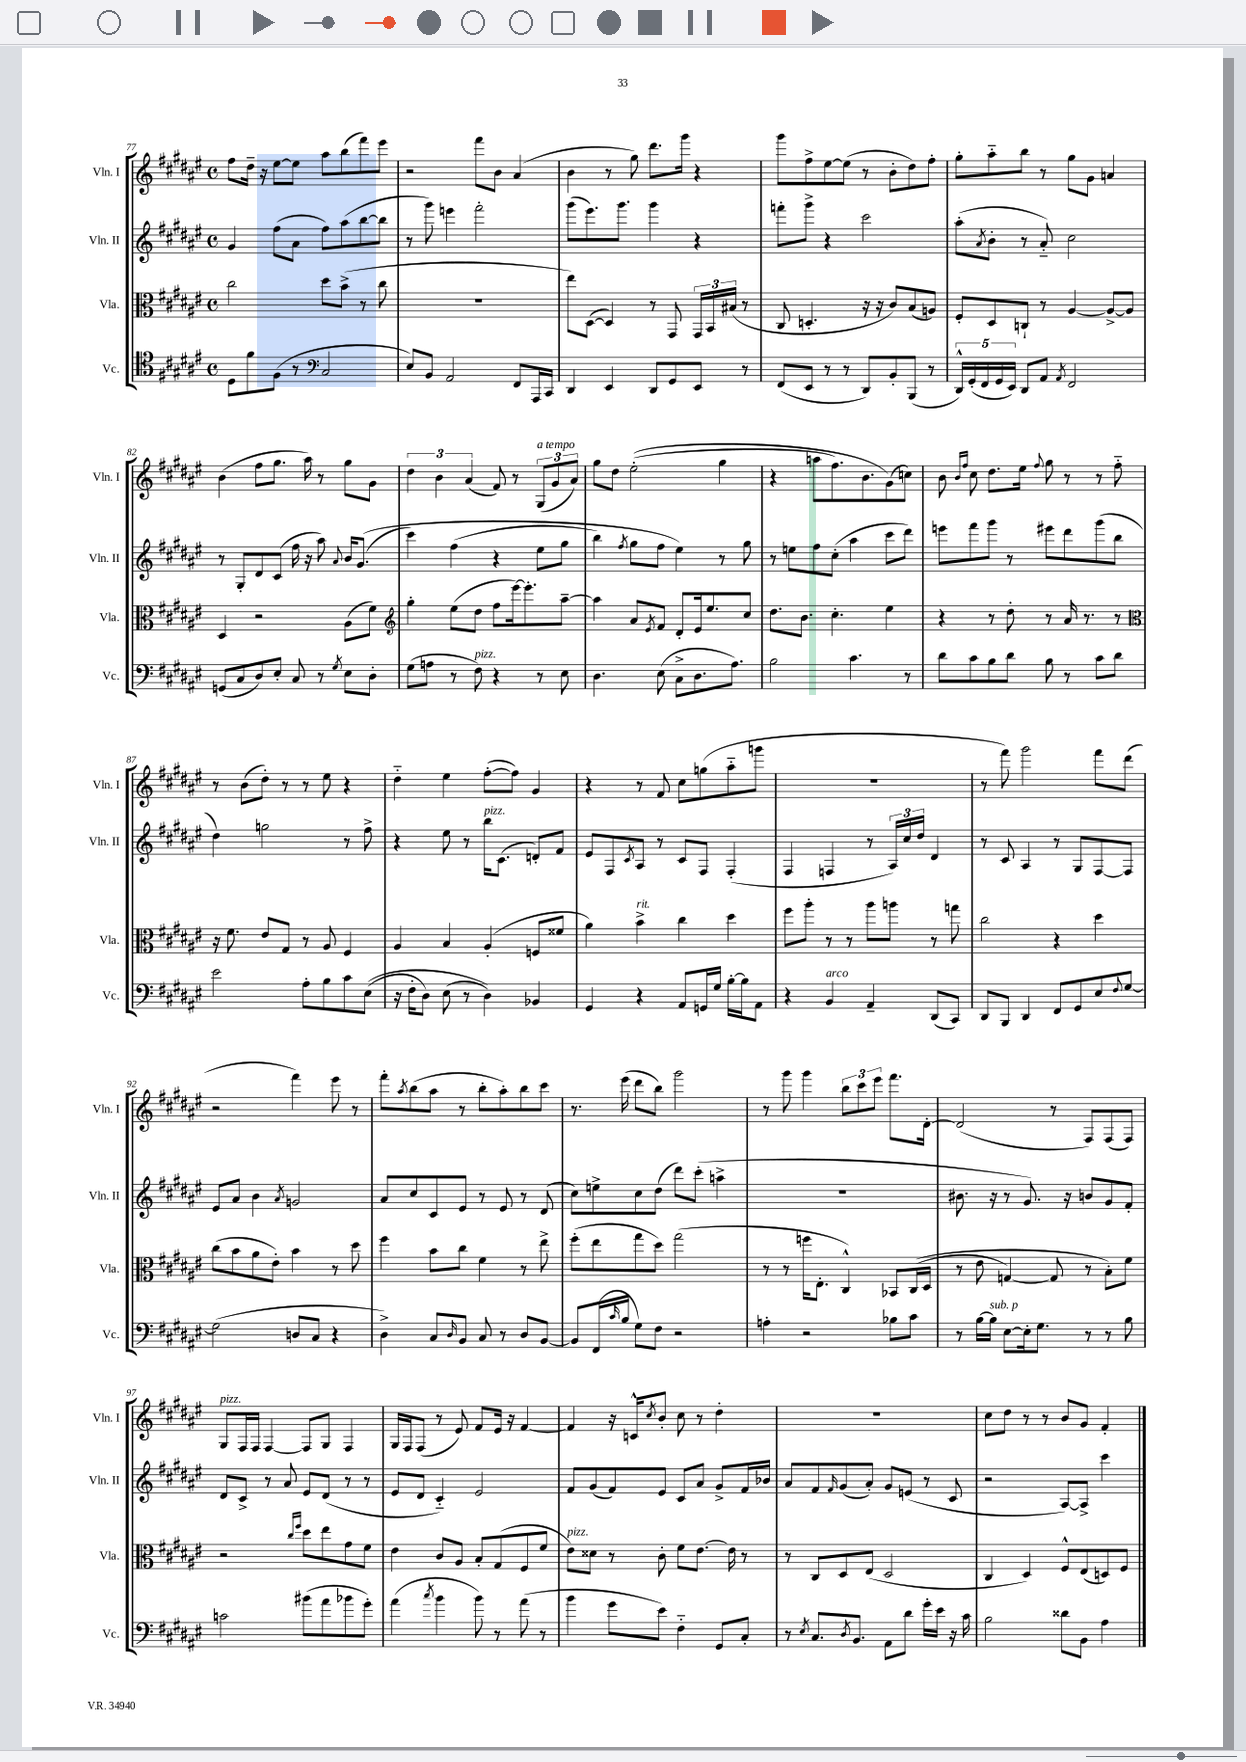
<<
\new StaffGroup <<
\new Staff = "s0" \with { instrumentName = "Vln. I" shortInstrumentName = "Vln. I" } {
    \clef treble \key fis \major \defaultTimeSignature \time 4/4
    fis''8 dis''16-- r16 eis''8~ eis''8 ais''8 b''8( fis'''8) eis'''8 |
    r2 fis'''8 b'8 ais'4( |
    b'4 r8 gis''8) dis'''8. gis'''16 r4 |
    gis'''8 fis''8-> eis''8~ eis''8( r8 b'8-. dis''8) fis''8-. |
    gis''8-. ais''8-_ b''8 r8 gis''8 gis'8 a'4 |
    b'4( fis''8 gis''8. ais''16) r8 gis''8 gis'8 |
    \tuplet 3/2 { dis''4 b'4 ais'4( } fis'8) r8 \tuplet 3/2 { gis8^\markup { \italic "a tempo" }( gis'8 ais'8) } |
    gis''8 dis''8 eis''2-.(\( gis''4 |
    r4 a''8 fis''8.) b'8. gis'8(\) c''8) |
    b'8 \grace { b'16 fis''16 } cis''8 dis''8. eis''16 \appoggiatura { fis''8 } gis''8 r8 r8 fis''8-_ |
    r8 b'8( dis''8-.) r8 r8 eis''8 r4 |
    dis''4-_ eis''4 fis''8~-.( fis''8) gis'4 |
    r4 r8 fis'8 cis''8 g''8( ais''8-_ g'''8 |
    R1 |
    r8 fis'''8) gis'''2 fis'''8 dis'''8( |
    r2 fis'''4) eis'''8 r8 |
    fis'''8-. \acciaccatura { ais''8 } b''8( ais''8 r8 b''8-. ais''8-.) b''8 cis'''8 |
    r8. eis'''16( dis'''8 b''8) gis'''2 |
    r8 gis'''8 gis'''4 \tuplet 3/2 { b''8 cis'''8 eis'''8 } fis'''8. dis'16~-. |
    dis'2( r8 fis8) fis8( fis8) |
    gis8^\markup { \italic "pizz." } fis16 fis16 fis4~ fis8 gis8 fis4 |
    gis16 fis16 fis8( r8 eis'8) fis'8 eis'16 r16 fis'4~ |
    fis'4 r16 c'16-^ \acciaccatura { cis''8 } b'8-. cis''8 r8 dis''4-. |
    R1 |
    cis''8 dis''8 r8 r8 b'8 gis'8 fis'4-. \bar "|." |
}
\new Staff = "s1" \with { instrumentName = "Vln. II" shortInstrumentName = "Vln. II" } {
    \clef treble \key fis \major \defaultTimeSignature \time 4/4
    gis'4 fis''8( ais'8 fis''8) ais''8( b''8~ b''8 |
    r8 gis'''8) e'''4 fis'''2-. |
    gis'''8( eis'''8.) gis'''8. gis'''4 r4 |
    f'''8-. gis'''8-> r4 cis'''2 |
    ais''8-.( \acciaccatura { ais'8 } b'8-. r8 ais'8-_) cis''2 |
    r8 gis8-. dis'8 cis'8( fis''16 r16 ais''8) \appoggiatura { ais'8 } b'16 gis'8.(\( |
    cis'''4) fis''4( r4 eis''8 gis''8 |
    b''4) \acciaccatura { fis''8 } gis''8 fis''8 eis''4\) r8 gis''8 |
    r8 e''8 fis''8 cis''8-.( ais''4 cis'''8 dis'''8) |
    e'''8 fis'''8 gis'''8 r8 eis'''8 dis'''8 gis'''8( b''8 |
    dis''4) g''2 r8 fis''8-> |
    r4 eis''8 r8 b''16^\markup { \italic "pizz." } cis'8.( d'8-.) fis'8 |
    eis'8 fis8 \acciaccatura { cis'8 } ais8 r8 cis'8 fis8 fis4-.( |
    fis4 f4 r8 \tuplet 3/2 { ais16) cis''16 dis''16 } dis'4 |
    r8 cis'8 ais4 r8 gis8 fis8~ fis8 |
    eis'8 ais'8 b'4 \acciaccatura { ais'8 } g'2 |
    ais'8 cis''8 cis'8 eis'8 r8 eis'8 r8 dis'8( |
    cis''8) e''8-> cis''8 dis''8( dis'''8) cis'''8-.( a''4-> |
    R1 |
    bis'8. r16 r8 gis'8.) r16 b'8 gis'8 fis'8-. |
    dis'8 cis'8-> r8 ais'8 eis'8 dis'8( r8 r8 |
    eis'8 dis'8 cis'4-_) eis'2 |
    fis'8 gis'8( fis'8) eis'8 cis'8 ais'8 gis'8-> fis'16 bes'16 |
    ais'8 fis'8 \grace { fis'16 } gis'8( ais'8-.) gis'8 e'8( r8 cis'8 |
    r2 ais8~) ais8-> cis'''4 \bar "|." |
}
\new Staff = "s2" \with { instrumentName = "Vla." shortInstrumentName = "Vla." } {
    \clef alto \key fis \major \defaultTimeSignature \time 4/4
    cis''2 dis''8 b'8->( r8 cis''8 |
    R1 |
    eis''8) dis8~( dis4) r8 gis,8 \tuplet 3/2 { gis,16 b,16 bis16( } r8 |
    cis8 d4.-. r16 r16 cis'8) b8( a8) |
    fis8-. dis8 c8-! r8 ais4~ ais8~-> ais8 |
    dis4 r2 ais8( fis'8) |
    \clef treble gis''4-. eis''8( dis''8 fis''8 eis'''16~) eis'''8.-. ais''8~-- |
    ais''4 ais'8 \acciaccatura { eis'8 } fis'8 dis'8-. eis'16 eis''8. cis''8 |
    dis''8. b'8. cis''4.-. eis''4 |
    r4 r8 dis''8-. r8 ais'16 r8. r8 |
    \clef alto r16 fis'8. eis'8 gis8 r8 ais8 fis4 |
    ais4 b4 ais4-.( f8 fisis'8 |
    ais'4) b'4->^\markup { \italic "rit." } cis''4 dis''4 |
    fis''8 ais''8-. r8 r8 ais''8 a''8 r8 g''8 |
    cis''2 r4 dis''4 |
    cis''8( b'8 ais'8 eis'8-.) b'4 r8 dis''8 |
    fis''4 b'8 cis''8 fis'4 r8 eis''8-> |
    fis''8-.( eis''8 gis''8 dis''8) gis''2( |
    r8 r8 f''16 eis8.-. cis4-^) bes,8 cis16(\( dis16 |
    r8 eis'8 g4~) g8 r8 b8-.\) fis'8 |
    r2 \grace { cis''16 fis''16 } dis''8 eis''8 gis'8 fis'8 |
    eis'4 cis'8 ais8 b8-. gis8( fis8 fis'8 |
    eis'8^\markup { \italic "pizz." }) disis'8 r8 cis'8-. fis'8 eis'8.~ eis'16 r8 |
    r8 cis8 dis8 eis8( dis2 |
    cis4 dis4) fis8-^ eis8( d8) fis8 \bar "|." |
}
\new Staff = "s3" \with { instrumentName = "Vc." shortInstrumentName = "Vc." } {
    \clef tenor \key fis \major \defaultTimeSignature \time 4/4
    dis8 fis'8 fis8( r8 \clef bass cis2 |
    eis8) b,8 ais,2 fis,8 ais,,16 cis,16 |
    dis,4 eis,4 dis,8 gis,8 eis,8 r8 |
    fis,8( eis,8 r8 r8 dis,8) b,8-. b,,8( r8 |
    \tuplet 5/4 { dis,16-^) gis,16-.( fis,16 gis,16 eis,16) } dis,8 ais,8 \acciaccatura { ais,8 } fis,2 |
    g,8( cis8 dis8) eis8-. cis8 r8 \acciaccatura { gis8 } eis8 dis8-. |
    gis8( a8 r8 fis8^\markup { \italic "pizz." }) r4 r8 eis8 |
    dis4. eis8( cis8-> dis8. ais8.) |
    b2 cis'4. r8 |
    dis'8 cis'8 b8 dis'8 b8 r8 cis'8 dis'8 |
    eis'2 ais8-. b8 cis'8 eis8(\( |
    r16 fis16-. dis8) eis8( r8 dis4)\) bes,4 |
    gis,4 r4 ais,8 g,16 gis16 b16~-. b16 ais,8 |
    r4 b,4^\markup { \italic "arco" } ais,4-- dis,8( cis,8) |
    dis,8 b,,8 dis,4 fis,8 gis,8 eis8 \appoggiatura { fis8 } gis8~ |
    gis2( d8 cis8 r4 |
    dis4->) cis8 \grace { dis16 } b,8 cis8 r8 dis8 b,8~ |
    b,8 fis,16( \grace { cis'16 } b16 gis8) fis8 r2 |
    a4-. r2 bes8 cis'8 |
    r8 b16~ b16^\markup { \italic "sub. p" } eis8~ eis16-. gis8. r8 r8 b8 |
    c'2 bis'8( ais'8 bes'8 gis'8-.) |
    ais'4( \acciaccatura { cis''8 } b'4 b'8) r8 ais'8( r8 |
    b'4 gis'8 eis'8) fis4-_ gis,8 cis8-. |
    r8 \acciaccatura { eis8 } cis8. \acciaccatura { dis8 } b,8. ais,8 dis'8 gis'16-. eis'16 r16 cis'16 |
    b2 disis'8 b,8 ais4 \bar "|." |
}
>>
>>
\layout { \context { \Score currentBarNumber = #77 } }
